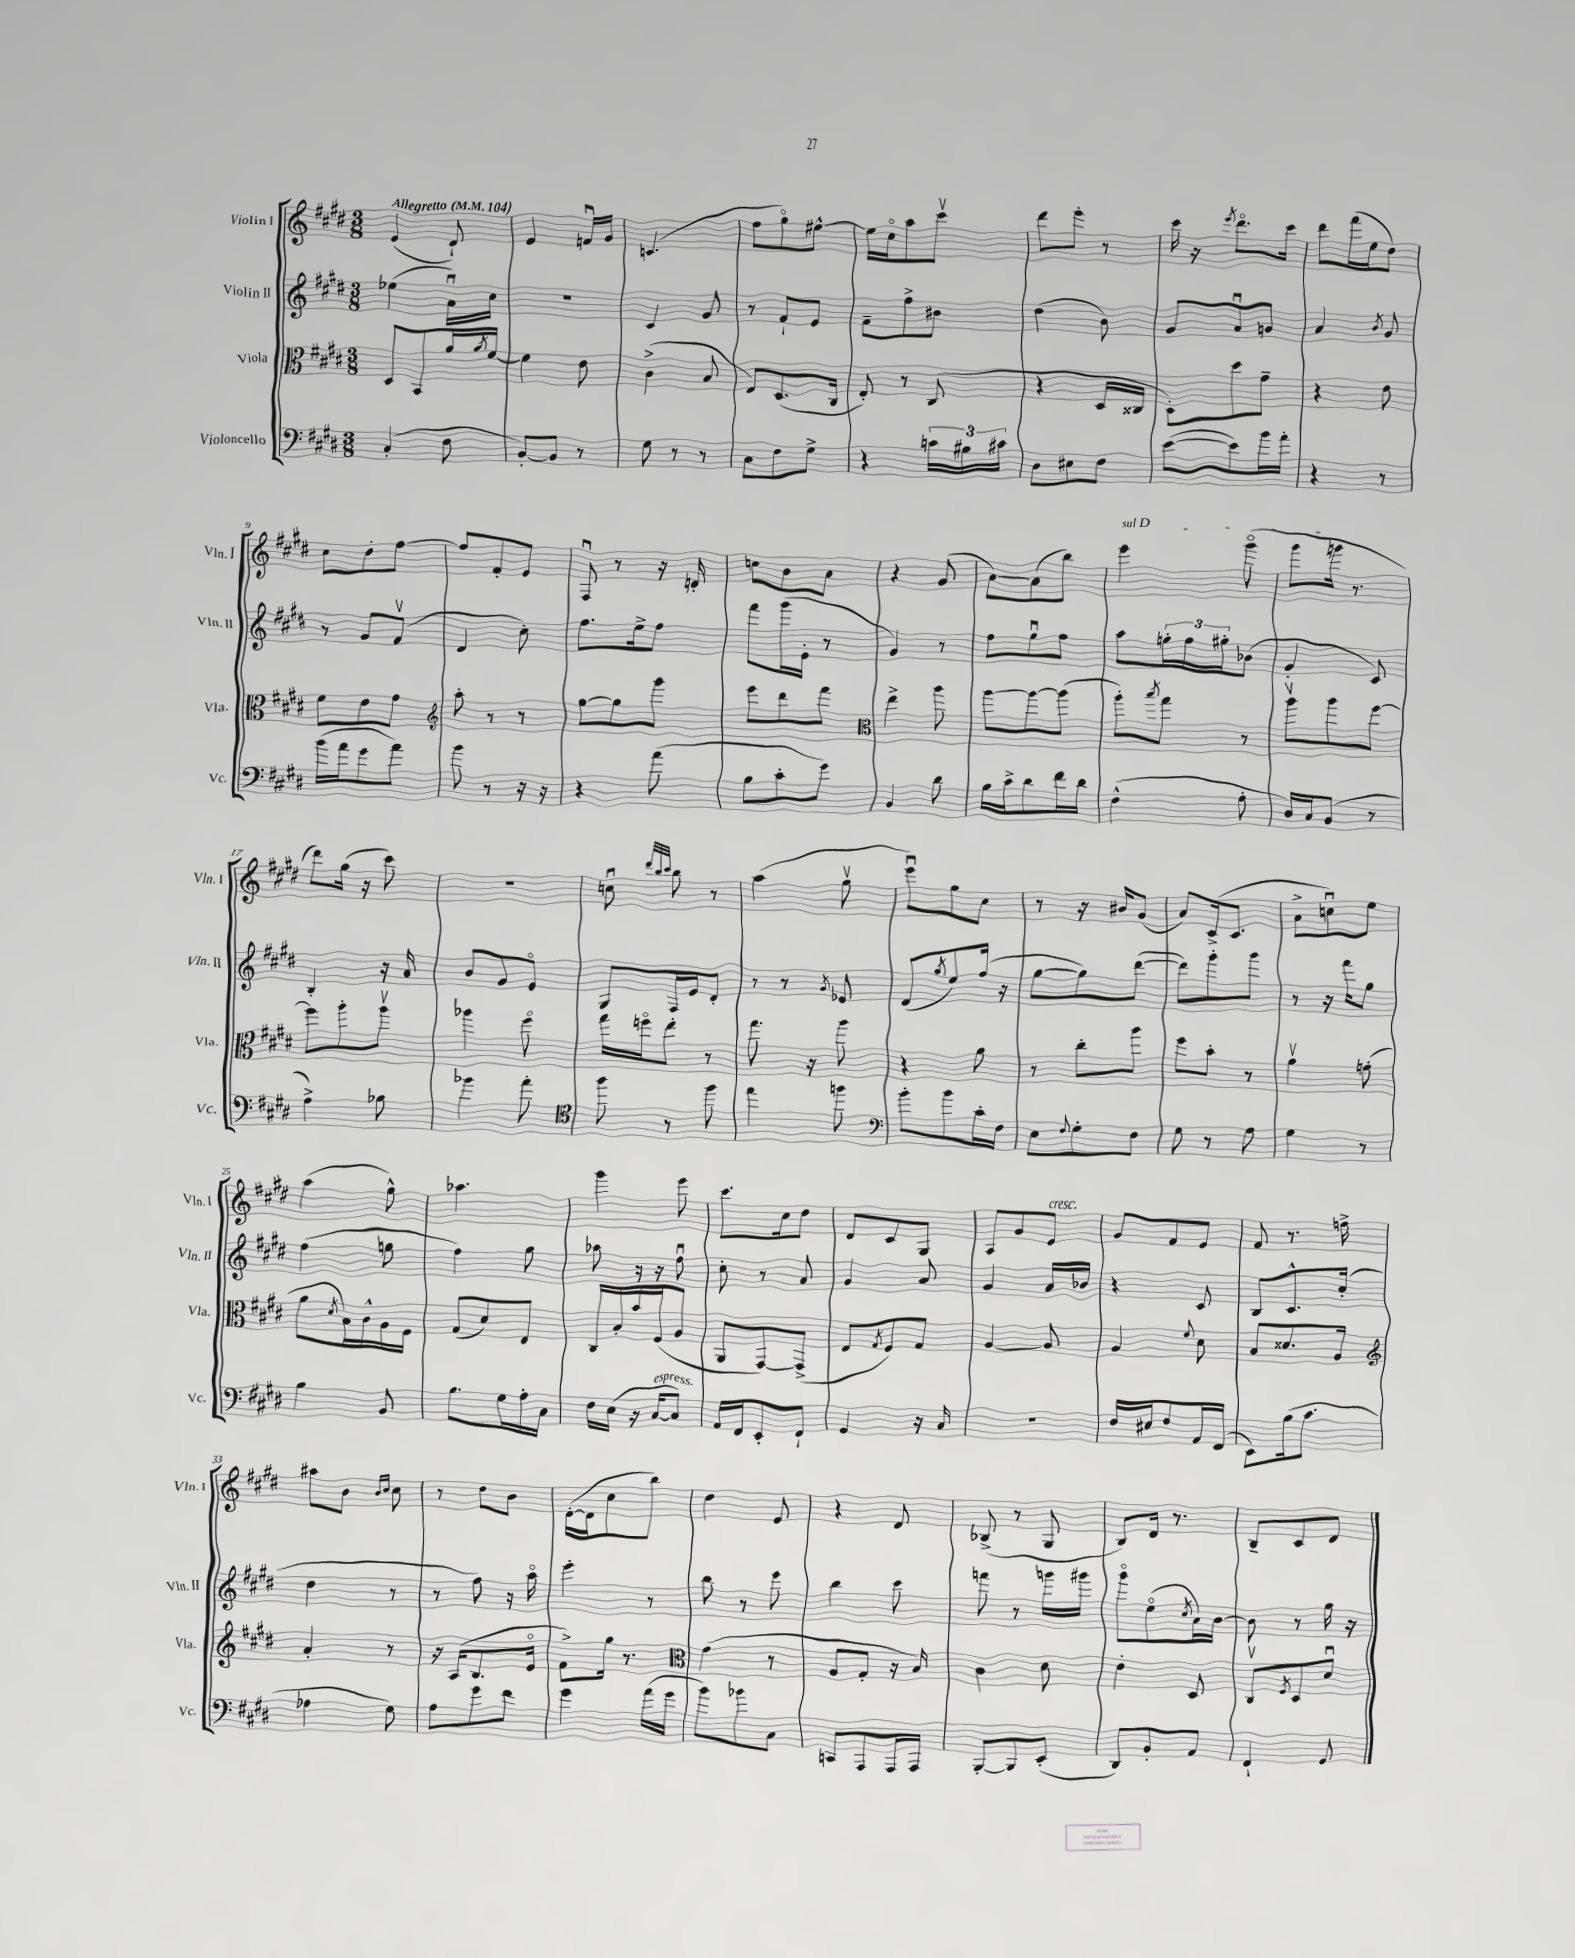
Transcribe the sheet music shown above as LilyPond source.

<<
\new StaffGroup <<
\new Staff = "s0" \with { instrumentName = "Violin I" shortInstrumentName = "Vln. I" } {
    \clef treble \key e \major \numericTimeSignature \time 3/8 \tempo "Allegretto" 4 = 104
    e'4( dis'8-!) |
    e'4 f'16\downbow gis'16 |
    c'4.( |
    fis''8 gis''8\flageolet) eis''8~-^ |
    eis''16 cis''16\flageolet a''8 cis'''8\upbow |
    dis'''8 e'''8-. r8 |
    cis'''16 r16 \acciaccatura { e'''8 } dis'''8.\flageolet cis'''16 |
    dis'''8 fis'''16( e''16 dis''8) |
    cis''8 dis''8-. fis''8~ |
    fis''8 fis'8-. e'8 |
    fis8\downbow r8 r16 d'16-. |
    c''8 b'8 a'8 |
    r4 gis'8( |
    a'8~) a'8( b''8) |
    \once \override TextSpanner.bound-details.left.text = \markup { \italic "sul D" } e'''4\startTextSpan gis'''8\flageolet( |
    gis'''8 g'''16\stopTextSpan r8. |
    dis'''8) gis''16( r16 cis'''8) |
    R4. |
    c''8\downbow \grace { dis'''32 b''32 cis'''32 } b''8 r8 |
    a''4( gis''8\upbow |
    e'''8\downbow) gis''8 cis''8 |
    r8 r16 bis'16 gis'8( |
    a'8) cis'16->( cis'8. |
    a'8-> c''8\downbow) e''8 |
    a''4( gis''8-^) |
    aes''4. |
    gis'''4 e'''8 |
    cis'''8. cis''16 dis''8 |
    dis'8 cis'8 gis8 |
    a8 gis'8 e'8^\markup { \italic "cresc." } |
    gis'8 fis'8 e'8 |
    fis'8 r8. f''16-> |
    ais''8 b'8 \grace { b'16 cis''16 } cis''8 |
    r8 dis''8 b'8 |
    dis'16~-.( dis'16 cis''8 b''8) |
    dis''4 e'8 |
    r4 dis'8 |
    bes8->( r8 gis8 |
    b8) dis'16 r8. |
    b8-- cis'8 dis'8 \bar "|." |
}
\new Staff = "s1" \with { instrumentName = "Violin II" shortInstrumentName = "Vln. II" } {
    \clef treble \key e \major \numericTimeSignature \time 3/8
    ees''4( a'16\downbow) cis''16 |
    R4. |
    cis'4 gis'8 |
    r8 fis'8-! e'8 |
    fis'8-- fis''8-> bis'8 |
    dis''4( b'8) |
    gis'8 a'8\downbow g'8 |
    a'4 \acciaccatura { b'8 } gis'8 |
    r8 gis'8 fis'8\upbow( |
    dis'4 cis''8-.) |
    fis''8. e''16-> fis''8 |
    fis'''8 gis'''16( e'16-. r8 |
    gis'4) r8 |
    fis''8 gis''8\downbow fis''8 |
    a''8 \tuplet 3/2 { g''16-. fis''16 gis''16-. } bes'8( |
    gis'4-. cis'8) |
    b4-. r16 a'16 |
    b'8 gis'8 e'8\flageolet |
    gis8 fis16 e'16 dis'8-. |
    r8 r8 \acciaccatura { gis'8 } ees'8 |
    dis'8( \acciaccatura { gis''8 } e''8) fis''16( r16 |
    gis''8~ gis''8) dis'''8~( |
    dis'''8) gis'''8-. gis'''8 |
    r8 r16 fis'''16 gis''8 |
    fis''4( g''8 |
    fis''4) gis''8 |
    aes''8 r16 r16 fis''8\downbow |
    cis''8-. r8 a'8 |
    gis'4 a'8 |
    gis'4 a'16 bes'16 |
    r4 cis'8 |
    b8 cis'8.-^ cis''16-.( |
    dis''4 r8 |
    r8 fis''8) r16 a''16\flageolet |
    e'''4-. r8 |
    b''8 r8 e'''8 |
    b''4 cis'''8 |
    f'''8 r8 g'''16 gis'''16 |
    gis'''8\flageolet e''8\flageolet( \acciaccatura { cis''8 } a'16) b'16~ |
    b'8 r8 gis''16 r16 \bar "|." |
}
\new Staff = "s2" \with { instrumentName = "Viola" shortInstrumentName = "Vla." } {
    \clef alto \key e \major \numericTimeSignature \time 3/8
    dis8 b,8 a'16 \acciaccatura { a'8 } fis'16~ |
    fis'4 e'8 |
    cis'4->( b8 |
    e8) dis8.( cis16 |
    e8-.) r8 cis8( |
    r4 dis16 cisis16 |
    dis8-.) dis''8 gis'8-- |
    r4 e'8 |
    fis'8 e'8 gis'8 |
    \clef treble a''8-. r8 r8 |
    gis''8~ gis''8 gis'''8 |
    e'''8 dis'''8 fis'''8 |
    \clef alto e''4-> a''8 |
    a''8~ a''8~ a''8( |
    a''8-.) \acciaccatura { b''8 } gis''8 r8 |
    a''8\upbow a''8 fis''8~ |
    fis''8 a''8-. a''8\upbow |
    aes''4 fis''8\flageolet |
    gis''16 f''16\flageolet e''8-. r8 |
    gis''8. r16 a''8 |
    r4 a'8 |
    r8 cis''8-. a''8 |
    fis''8 b'8-. r8 |
    a'4\upbow g'8-.( |
    a'8 \acciaccatura { dis'8 } b16) cis'16-^ a16 fis16 |
    gis8( dis'8) e8 |
    cis16 b16-. b'16 fis16( a8 |
    a,8 gis,8~) gis,8->( |
    e8 \acciaccatura { gis8 } fis8) gis8 |
    a4~ a8 |
    a4 \appoggiatura { fis'8 } dis'8 |
    b8 disis'8. a16 |
    \clef treble a'4-. r8 |
    r16 a16( b8. e'16\flageolet |
    fis'8->) gis''16 r8. |
    \clef alto gis'4( r8 |
    a8 gis8-. r16 b16) |
    cis'4 dis'8 |
    e'4-. dis8 |
    cis8\upbow \acciaccatura { fis8 } dis8 dis'8\downbow \bar "|." |
}
\new Staff = "s3" \with { instrumentName = "Violoncello" shortInstrumentName = "Vc." } {
    \clef bass \key e \major \numericTimeSignature \time 3/8
    cis4-.( fis8 |
    b,8~-.) b,8 r8 |
    gis8 r8 r8 |
    cis8 fis8 gis8-> |
    r4 \tuplet 3/2 { c'16 bis16 cis'16 } |
    dis8 eis8 fis8 |
    e'8~( e'8) b'16 a'16-. |
    r4 r8 |
    b'16( a'16 gis'8 a'8) |
    b'8 r8 r16 r16 |
    r4 a'8( |
    b8 cis'8-. gis'8) |
    b,4 dis'8 |
    b16 cis'16-> dis'8 fis'16 dis'16 |
    fis4-^( a8-. |
    dis16) cis16 b,8( r8 |
    a4->) bes8 |
    bes'4 a'8-. |
    \clef tenor fis''8 r8 fis''8 |
    e''4 f''8 |
    \clef bass b'8-. b'8 cis'16-. fis16 |
    e8 \appoggiatura { fis8 } gis8-. fis8 |
    gis8 r8 a8 |
    gis4 r8 |
    b4 b,8 |
    b8. gis16 a16-. cis16 |
    fis16 e16( r16 cis16~^\markup { \italic "espress." } cis8) |
    a,16 fis,16 e,8-. fis,8-! |
    gis,4 r16 cis16 |
    R4. |
    fis16 eis16 fis8 a,16 fis,16( |
    e,8) b16( cis'8. |
    aes4 gis8) |
    a8 gis'8 fis'8 |
    gis'4 a'16( gis'16 |
    b'8) bes'8 cis8 |
    c,8 a,,8 a,,16 a,,16 |
    b,,8~-. b,,8 e,8-.( |
    dis,8) b,8-. a,8 |
    fis,4-! gis,8 \bar "|." |
}
>>
>>
